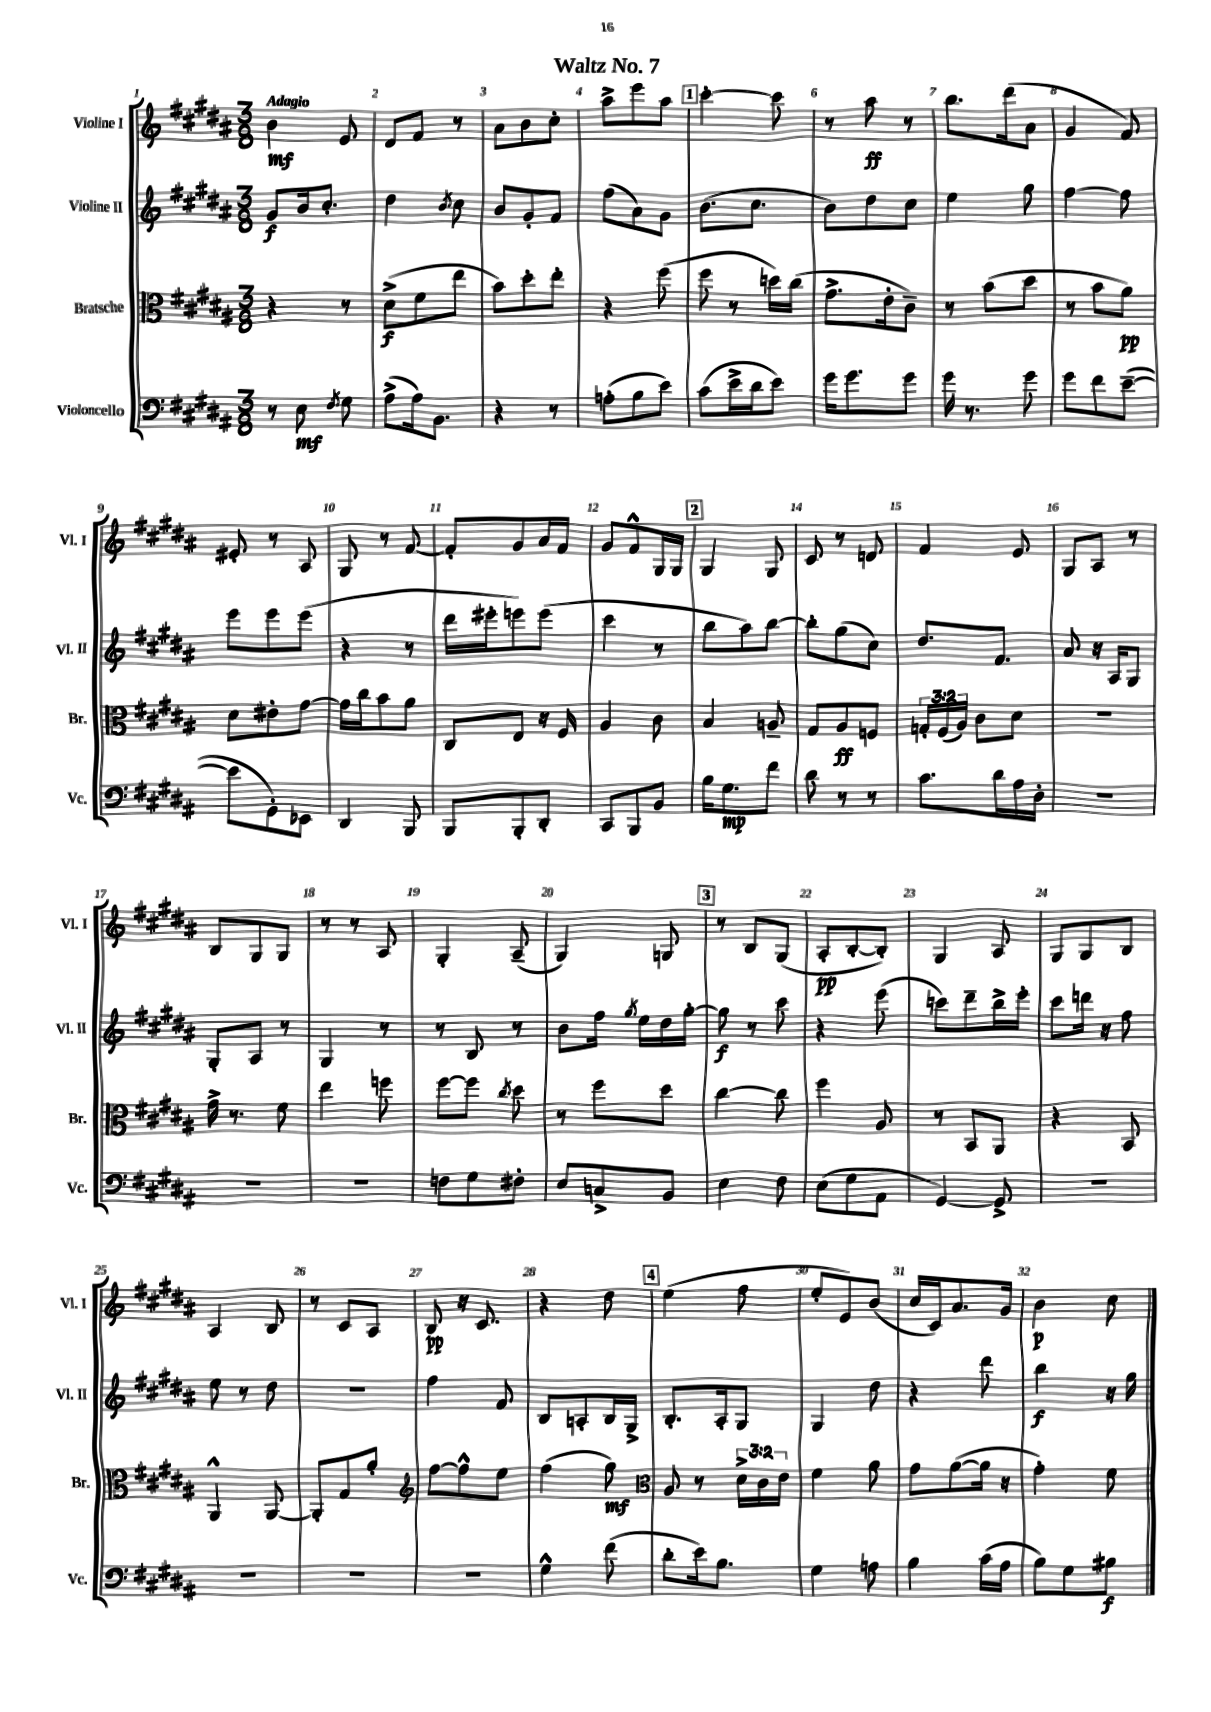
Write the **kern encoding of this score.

**kern	**kern	**kern	**kern
*staff4	*staff3	*staff2	*staff1
*clefF4	*clefC3	*clefG2	*clefG2
*k[f#c#g#d#a#]	*k[f#c#g#d#a#]	*k[f#c#g#d#a#]	*k[f#c#g#d#a#]
*M3/8	*M3/8	*M3/8	*M3/8
8r	4r	8g#	4b
8E	.	16b	.
.	.	8.cc#'	.
8qF#	.	.	.
8G#	8r	.	8e
=	=	=	=
(8A#^	(8d#^	4dd#	8d#
16A#)	8f#	.	8f#
8.BB	.	.	.
.	.	8qb	.
.	8ee	8cc#	8r
=	=	=	=
4r	8b)	8b	8a#
.	8dd#'	8g#'	8b
8r	8ee'	8f#	8cc#'
=	=	=	=
(8A'	4r	(8ff#	8aa#^
8B	.	8a#)	8eee
8e)	(8ff#	8g#	8aa#
=	=	=	=
(8c#	8ff#	(8.b	[4ccc#'
16e^	8r	.	.
16d#	.	8.cc#	.
8e)	16dd)	.	8ccc#]
.	(16cc#	.	.
=	=	=	=
16g#	8.g#^	8b)	8r
8.g#	.	.	.
.	.	8dd#	8aa#
.	16e'	.	.
8g#	8c#~)	8cc#	8r
=	=	=	=
16g#	8r	4ee	8.bb
8.r	.	.	.
.	(8b	.	.
.	.	.	(16ddd#
8g#	8dd#	8gg#	8a#
=	=	=	=
8g#	8r	[4ff#	4g#
8f#	8b	.	.
([8e~	8a#)	8ff#]	8f#)
=	=	=	=
8e]	8d#	8eee	8e#'
8GG#')	8e#'	8eee	8r
8EE-	[8g#	(8eee	8A#
=	=	=	=
4DD#	16g#]	4r	8G#
.	16cc#	.	.
.	8b	.	8r
8BBB	8a#	8r	[8f#
=	=	=	=
8BBB	8C#	16ddd#	8f#']
.	.	16eee#'	.
8BBB'	8E	8eee)	8g#
8DD#'	16r	(8eee	16a#
.	16F#	.	16f#
=	=	=	=
8CC#	4A#	4ccc#	8g#
8BBB	.	.	8f#^^
8BB	8c#	8r	16G#
.	.	.	16G#
=	=	=	=
16B	4B	8bb	4G#
8.G#	.	.	.
.	.	8aa#)	.
8f#	8A~	[8bb	8G#
=	=	=	=
8d#	8G#	8bb']	8c#
8r	8A#	(8gg#	8r
8r	8F	8cc#)	8d
=	=	=	=
8.c#	24G'	8.dd#	4f#
.	(24F#	.	.
.	24A#)	.	.
.	8c#	.	.
16d#	.	8.f#	.
16A#	8d#	.	8e
16D#'	.	.	.
=	=	=	=
4.r	4.r	8a#	8G#
.	.	16r	8A#
.	.	16A#	.
.	.	8G#	8r
=	=	=	=
4.r	16g#^	8G#'	8B
.	8.r	.	.
.	.	8A#	8G#
.	8f#	8r	8G#
=	=	=	=
4.r	4ee	4G#	8r
.	.	.	8r
.	8ff	8r	8A#
=	=	=	=
8F	[8ff#	8r	4G#'
8G#	8ff#]	8B	.
.	8qcc#	.	.
8F#'	8dd#	8r	(8A#~
=	=	=	=
8E	8r	8b	4G#)
8C^	8ff#	16ff#	.
.	.	8qgg#	.
.	.	16ee	.
8BB	8dd#	16dd#	8G
.	.	[16gg#'	.
=	=	=	=
4E	[4cc#	8gg#]	8r
.	.	8r	8B
8F#	8cc#]	8ccc#	(8G#
=	=	=	=
(8E	4ff#	4r	8A#'
8G#	.	.	[8B'
8AA#	8A#	(8eee	8B'])
=	=	=	=
[4GG#)	8r	8ccc)	4G#
.	8BB	8ddd#~	.
8GG#^]	8AA#	16bb^	8A#
.	.	16eee'	.
=	=	=	=
4.r	4r	8ccc#	8G#
.	.	16ddd	8G#
.	.	16r	.
.	8BB	8ff#	8B
=	=	=	=
4.r	4AA#^^	8ee	4A#
.	.	8r	.
.	[8AA#	8dd#	8B
=	=	=	=
4.r	8AA#']	4.r	8r
.	8G#	.	8c#
.	8a#'	.	8A#
=	=	=	=
*	*clefG2	*	*
4.r	[8ff#	4ff#	8B
.	8ff#^^]	.	16r
.	.	.	8.c#
.	8ee	8f#	.
=	=	=	=
4G#^^	(4ff#	8B	4r
.	.	8A'	.
(8f#	8gg#)	16B	8dd#
.	.	16G#^	.
=	=	=	=
*	*clefC3	*	*
8d#'	8A#	8.B'	(4ee
16e)	8r	.	.
8.B	.	16A#'	.
.	24d#^	8G#	8ff#
.	24c#	.	.
.	24e	.	.
=	=	=	=
4G#	4f#	4G#	8ee'
.	.	.	8e)
8A	8a#	8dd#	(8b
=	=	=	=
4B	8g#	4r	16cc#
.	.	.	16c#)
.	([8a#	.	8.a#
(16c#	16a#]	8ddd#	.
16A#	16r	.	16g#
=	=	=	=
8B)	4g#')	4bb	4b
8G#	.	.	.
8B#	8f#	16r	8cc#
.	.	16gg#	.
==	==	==	==
*-	*-	*-	*-
